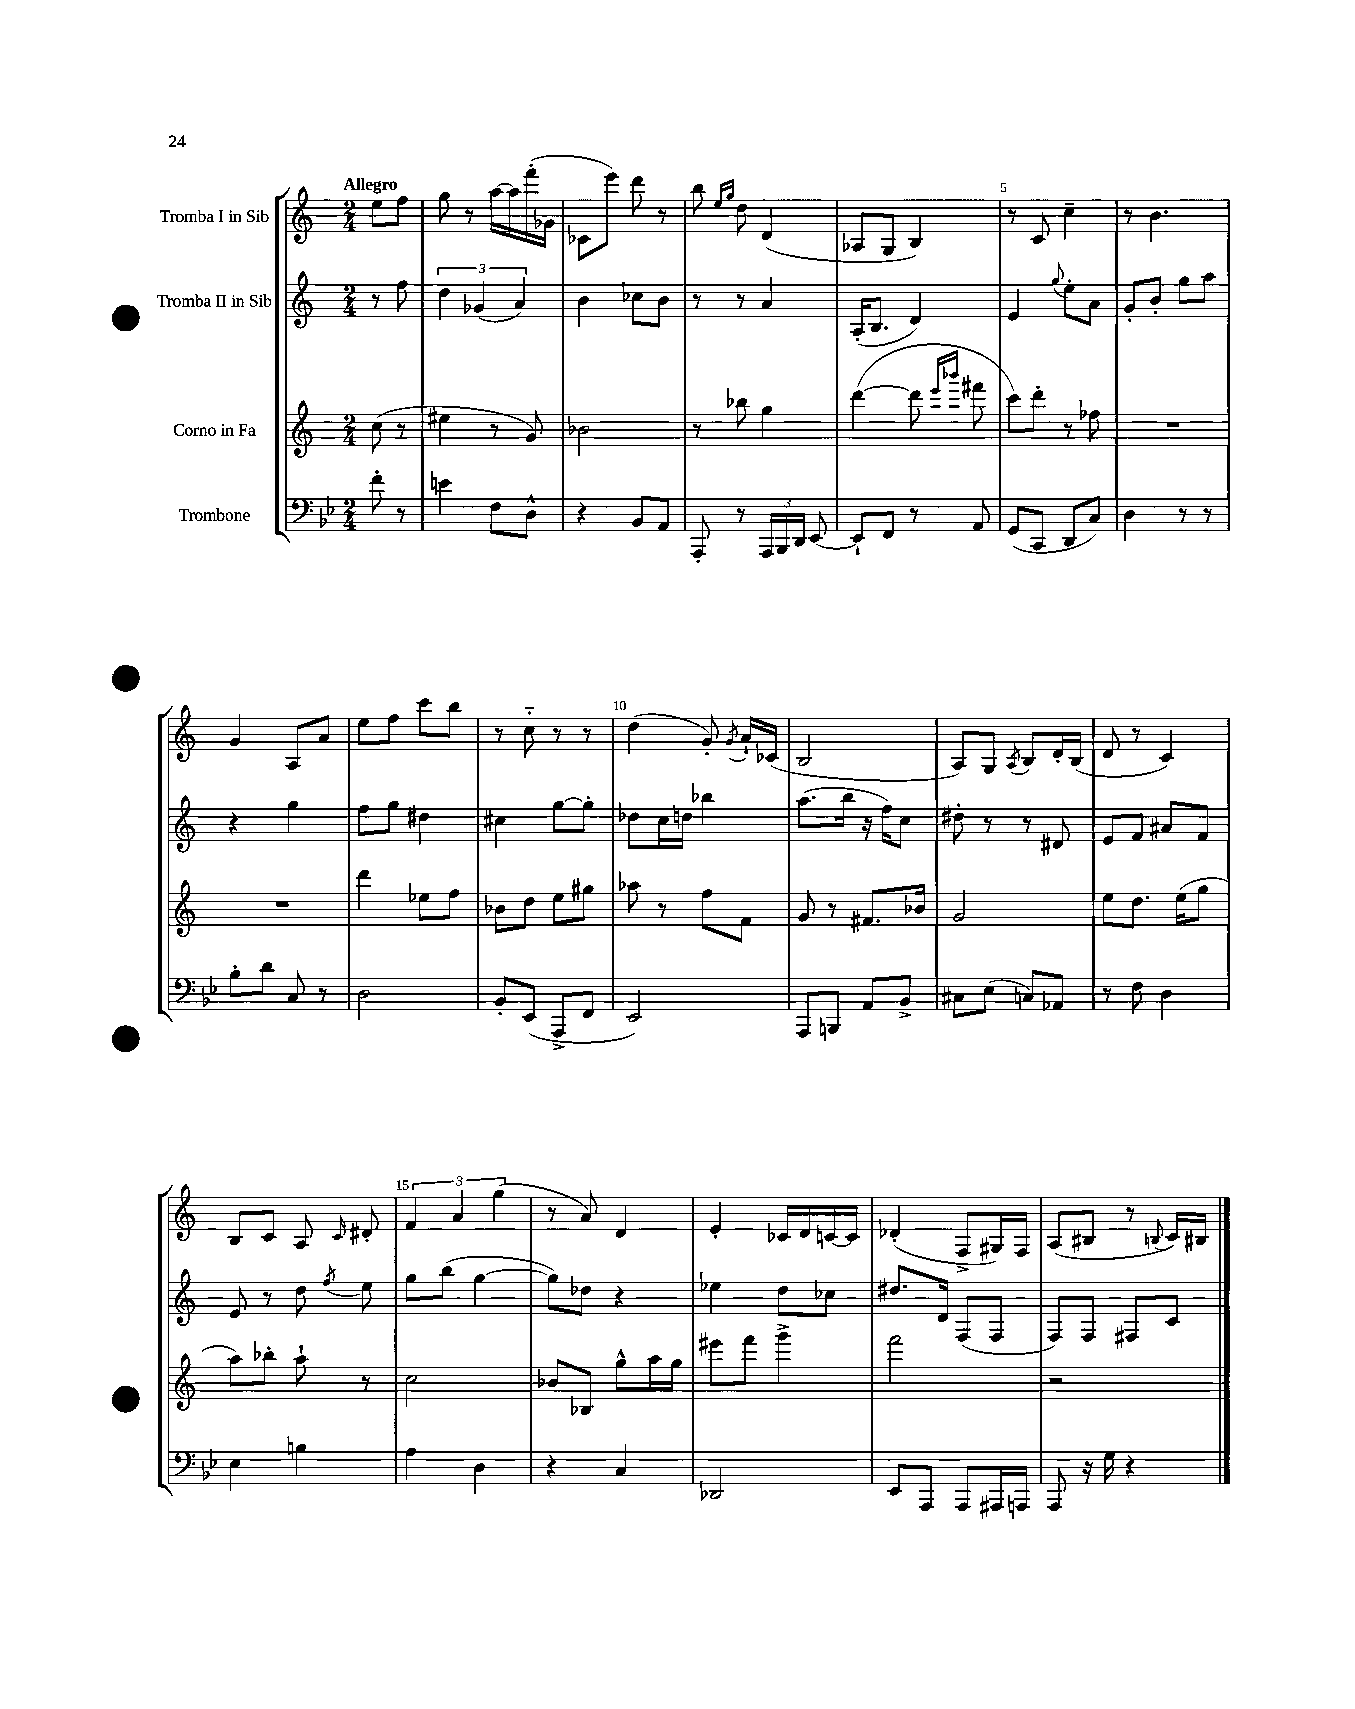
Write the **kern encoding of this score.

**kern	**kern	**kern	**kern
*part4	*part3	*part2	*part1
*staff4	*staff3	*staff2	*staff1
*I"Trombone	*I"Corno in Fa	*I"Tromba II in Sib	*I"Tromba I in Sib
*clefF4	*clefG2	*clefG2	*clefG2
*k[b-e-]	*k[]	*k[]	*k[]
*M2/4	*M2/4	*M2/4	*M2/4
=	=	=	=
!	!	!	!LO:TX:a:B:t=Allegro
8f'\	(8cc\	8r	8ee\L
8r	8r	8ff\	8ff\J
=1	=1	=1	=1
4en\	4ee#X\	6dd\	8gg\
.	.	.	8r
.	.	(6g-X/	.
8F\L	8r	.	[16aa\LL
.	.	.	16aa\]
.	.	6a/)	.
8D^^\J	8g/)	.	(16fff'\
.	.	.	16g-X\JJ
=2	=2	=2	=2
4r	2b-X\	4b\	8c-X\L
.	.	.	8eee\J)
8BB-/L	.	8cc-X\L	8ddd\
8AA/J	.	8b\J	8r
=3	=3	=3	=3
8AAA'/	8r	8r	8bb\
.	.	.	16qqee/LL
.	.	.	16qqgg/JJ
8r	8bb-X\	8r	8dd\
24AAA/LL	4gg\	4a/	(4d/
24BBB-/	.	.	.
24DD/JJ	.	.	.
[8EE-/	.	.	.
=4	=4	=4	=4
8EE-`/L]	([4ddd\	(16A'/KL	8A-X/L
.	.	8.B/J	.
8FF/J	.	.	8G/J
8r	8ddd\]	4d/)	4B/)
.	16qqeee/LL	.	.
.	16qqbbb-X/JJ	.	.
8AA/	8fff#X\	.	.
=5	=5	=5	=5
(8GG/L	8ccc\L)	4e/	8r
8CC/J	8ddd'\J	.	8c/
.	.	8qqgg/	.
8DD/L	8r	8ee'\L	4cc~\
8C/J)	8ff-X\	8a\J	.
=6	=6	=6	=6
4D\	2r	8g'/L	8r
.	.	8b'/J	4.b\
8r	.	8gg\L	.
8r	.	8aa\J	.
!!LO:LB:g=z
=7	=7	=7	=7
8B-'\L	2r	4r	4g/
8d\J	.	.	.
8C/	.	4gg\	8A/L
8r	.	.	8a/J
=8	=8	=8	=8
2D\	4ddd\	8ff\L	8ee\L
.	.	8gg\J	8ff\J
.	8ee-X\L	4dd#X\	8ccc\L
.	8ff\J	.	8bb\J
=9	=9	=9	=9
8BB-'/L	8b-X\L	4cc#X\	8r
(8EE-/J	8dd\J	.	8cc\
8AAA^/L	8ee\L	[8gg\L	8r
8FF/J	8gg#X\J	8gg'\J]	8r
=10	=10	=10	=10
2EE-/)	8aa-X\	8dd-X\L	(4dd\
.	8r	16cc\L	.
.	.	16ddn\JJ	.
.	8ff\L	4bb-X\	8g'/)
.	.	.	8qg/
.	8f\J	.	16a`/LL
.	.	.	(16c-X/JJ
=11	=11	=11	=11
8AAA/L	8g/	(8.aa\L	2B/
8BBBn/J	8r	.	.
.	.	16bb\Jk	.
8AA/L	8.f#X/L	16r	.
.	.	16ff\KL)	.
8BB-^/J	.	8cc\J	.
.	16b-X/Jk	.	.
=12	=12	=12	=12
8C#X\L	2g/	8dd#X'\	8A/L)
(8E-\J	.	8r	8G/J
.	.	.	8qA/
8Cn/L)	.	8r	8B/L
8AA-X/J	.	8d#X/	16d'/L
.	.	.	(16B/JJ
=13	=13	=13	=13
8r	8ee\L	8e/L	8d/
8F\	8.dd\J	8f/J	8r
4D\	.	8a#X/L	4c/)
.	(16ee\KL	.	.
.	8gg\J	8f/J	.
!!LO:LB:g=z
=14	=14	=14	=14
4E-\	8aa\L)	8e/	8B/L
.	8bb-X'\J	8r	8c/J
4Bn\	8aa`\	8dd\	8A/
.	.	8qff/	16qqc/
.	8r	8ee\	8d#X'/
=15	=15	=15	=15
4A\	2cc\	8gg\L	6f/
.	.	(8bb\J	.
.	.	.	6a/
4D\	.	[4gg\	.
.	.	.	(6gg\
=16	=16	=16	=16
4r	8b-X/L	8gg\L])	8r
.	8B-X/J	8dd-X\J	8a/)
4C/	8gg^^\L	4r	4d/
.	16aa\L	.	.
.	16gg\JJ	.	.
=17	=17	=17	=17
2DD-X/	8eee#X\L	4ee-X\	4e'/
.	8fff\J	.	.
.	4ggg^\	8dd\L	16c-X/LL
.	.	.	16d/
.	.	8cc-X\J	[16cn/
.	.	.	16c/JJ]
=18	=18	=18	=18
8EE-/L	2fff\	8.dd#X/L	(4d-X'/
8AAA/J	.	.	.
.	.	16d/Jk	.
8AAA/L	.	(8F/L	8F^/L
16AAA#X/L	.	8F/J	16G#X/L)
16AAAn/JJ	.	.	16F/JJ
=19	=19	=19	=19
8AAA/	2r	8F/L)	(8A/L
16r	.	8F/J	8B#X/J
16G\	.	.	.
4r	.	8F#X/L	8r
.	.	.	8qqBn/
.	.	8c/J	16c/LL)
.	.	.	16B#X/JJ
==	==	==	==
*-	*-	*-	*-
